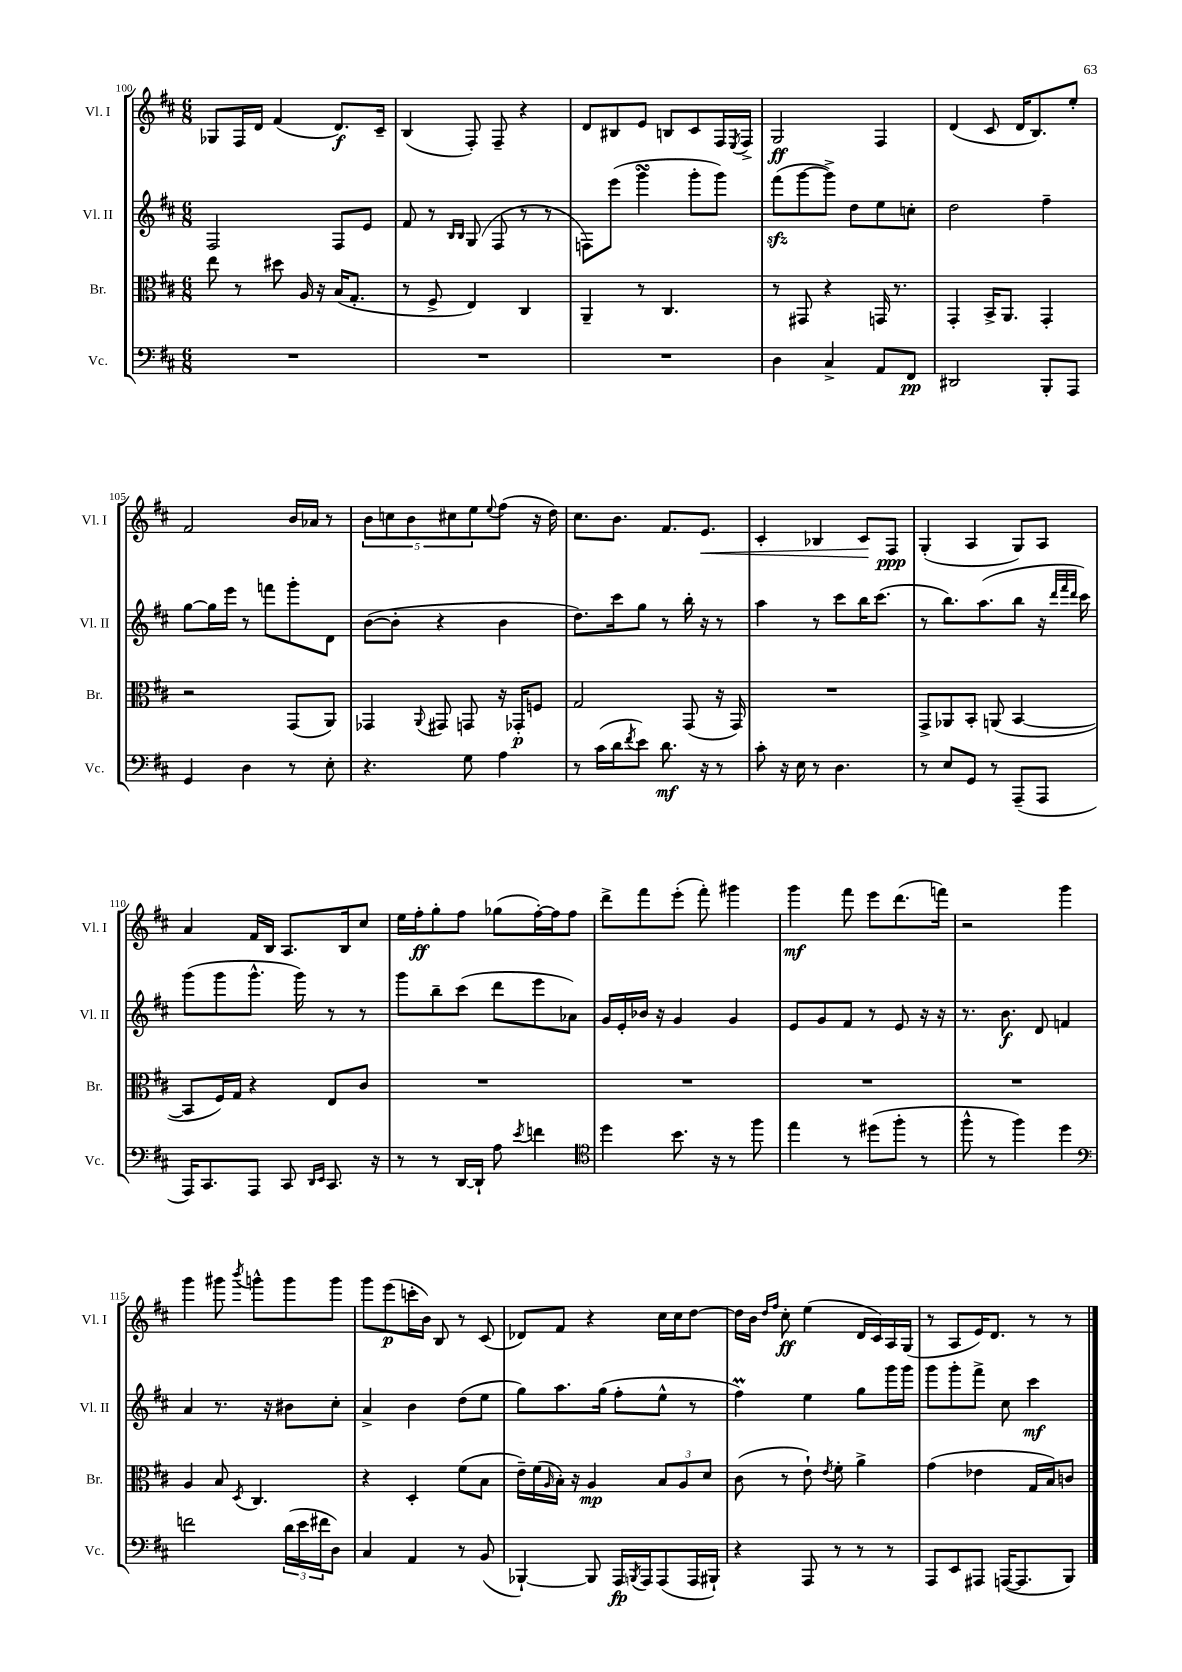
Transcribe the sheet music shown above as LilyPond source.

<<
\new StaffGroup <<
\new Staff = "s0" \with { instrumentName = "Vl. I" shortInstrumentName = "Vl. I" } {
    \clef treble \key d \major \numericTimeSignature \time 6/8
    ges8 fis16 d'16 fis'4( d'8.\f) cis'16-- |
    b4( fis8-.) fis8-- r4 |
    d'8 bis8 e'8 b8 cis'8 fis16 \acciaccatura { e8 } fis16-> |
    g2\ff fis4 |
    d'4( cis'8 d'16 b8.) e''8-. |
    fis'2 b'16 aes'16 r8 |
    \tuplet 5/4 { b'8 c''8 b'8 cis''8 e''8 } \appoggiatura { e''8 } fis''8( r16 d''16) |
    cis''8. b'8. fis'8. e'8.\< |
    cis'4-. bes4 cis'8\! fis8\ppp |
    g4-.( a4 g8) a8 |
    a'4 fis'16 b16 a8. b16 cis''8 |
    e''16 fis''16-.\ff g''8-. fis''8 ges''8( fis''16~-.) fis''16 fis''8 |
    d'''8-> fis'''8 e'''8-.( fis'''8-.) gis'''4 |
    g'''4\mf fis'''8 e'''8 d'''8.( f'''16) |
    r2 g'''4 |
    g'''4 gis'''8 \acciaccatura { b'''8 } g'''8-^ g'''8 g'''8 |
    g'''8 e'''8\p( c'''16-. b'16) b8 r8 cis'8( |
    des'8) fis'8 r4 cis''16 cis''16 d''8~ |
    d''16 b'16 \grace { d''16 fis''16 } cis''8-.\ff e''4( d'16 cis'16) a16 g16( |
    r8 a8 e'16) d'8. r8 r8 \bar "|." |
}
\new Staff = "s1" \with { instrumentName = "Vl. II" shortInstrumentName = "Vl. II" } {
    \clef treble \key d \major \numericTimeSignature \time 6/8
    fis2 fis8 e'8 |
    fis'8 r8 \grace { b16 b16 } g8( fis8 r8 r8 |
    f8) e'''8( g'''4\turn g'''8-. g'''8) |
    fis'''8\sfz( g'''8~ g'''8->) d''8 e''8 c''8-. |
    d''2 fis''4-- |
    g''8~ g''16 e'''16 r8 f'''8 g'''8-. d'8 |
    b'8~( b'8-. r4 b'4 |
    d''8.) cis'''16 g''8 r8 b''16-. r16 r8 |
    a''4 r8 cis'''8 b''16 cis'''8.( |
    r8 b''8.) a''8.( b''8 r16 \grace { d'''32 fis'''32 d'''32 } cis'''16) |
    g'''8( g'''8 g'''8.-^ g'''16) r8 r8 |
    g'''8 b''8-- cis'''8( d'''8 e'''8 aes'8) |
    g'16 e'16-. bes'16 r16 g'4 g'4 |
    e'8 g'8 fis'8 r8 e'8 r16 r16 |
    r8. b'8.\f d'8 f'4 |
    a'4 r8. r16 bis'8 cis''8-. |
    a'4-> b'4 d''8( e''8 |
    g''8) a''8. g''16( fis''8-. e''8-^ r8 |
    fis''4\prall) e''4 g''8 g'''16 g'''16 |
    g'''8 g'''8-. fis'''8-> cis''8 cis'''4\mf \bar "|." |
}
\new Staff = "s2" \with { instrumentName = "Br." shortInstrumentName = "Br." } {
    \clef alto \key d \major \numericTimeSignature \time 6/8
    e''8 r8 dis''8 a16 r16 b16( g8.-. |
    r8 fis8-> e4) cis4 |
    a,4-- r8 cis4. |
    r8 gis,8 r4 g,16 r8. |
    g,4-. b,16-> a,8. g,4-. |
    r2 g,8( a,8) |
    ges,4 \appoggiatura { a,8 } gis,8 g,8 r16 ges,16-.\p f8 |
    g2 g,8( r16 g,16) |
    R2. |
    g,8-> aes,8 b,8-. a,8( b,4~ |
    b,8 fis16) g16 r4 e8 cis'8 |
    R2. |
    R2. |
    R2. |
    R2. |
    a4 b8 \acciaccatura { d8 } cis4. |
    r4 d4-. fis'8( b8 |
    e'16--) fis'16( \grace { a16 } b16-.) r16 a4\mp \tuplet 3/2 { b8 a8 d'8 } |
    cis'8( r8 e'8-!) \acciaccatura { e'8 } fis'8-. a'4-> |
    g'4( ees'4 g16 b16) c'8 \bar "|." |
}
\new Staff = "s3" \with { instrumentName = "Vc." shortInstrumentName = "Vc." } {
    \clef bass \key d \major \numericTimeSignature \time 6/8
    R2. |
    R2. |
    R2. |
    d4 cis4-> a,8 fis,8\pp |
    dis,2 b,,8-. a,,8 |
    g,4 d4 r8 e8-. |
    r4. g8 a4 |
    r8 cis'16( d'16 \acciaccatura { fis'8 } e'8) d'8.\mf r16 r8 |
    cis'8-. r16 e16 r8 d4. |
    r8 e8 g,8 r8 a,,8--( a,,8 |
    a,,16) cis,8. a,,8 cis,8 \grace { d,16 e,16 } cis,8. r16 |
    r8 r8 d,16~ d,16-! a8 \acciaccatura { e'8 } f'4 |
    \clef tenor d''4 b'8. r16 r8 fis''8 |
    e''4 r8 dis''8( fis''8-. r8 |
    fis''8-^ r8 fis''4) d''4 |
    \clef bass f'2 \tuplet 3/2 { d'16( e'16 fis'16 } d8) |
    cis4 a,4 r8 b,8( |
    bes,,4~-!) bes,,8 a,,16\fp \acciaccatura { b,,8 } a,,16 a,,8( a,,16 bis,,16-!) |
    r4 a,,8 r8 r8 r8 |
    a,,8 e,8 ais,,8 a,,16~( a,,8. b,,8) \bar "|." |
}
>>
>>
\layout { \context { \Score currentBarNumber = #100 } }
